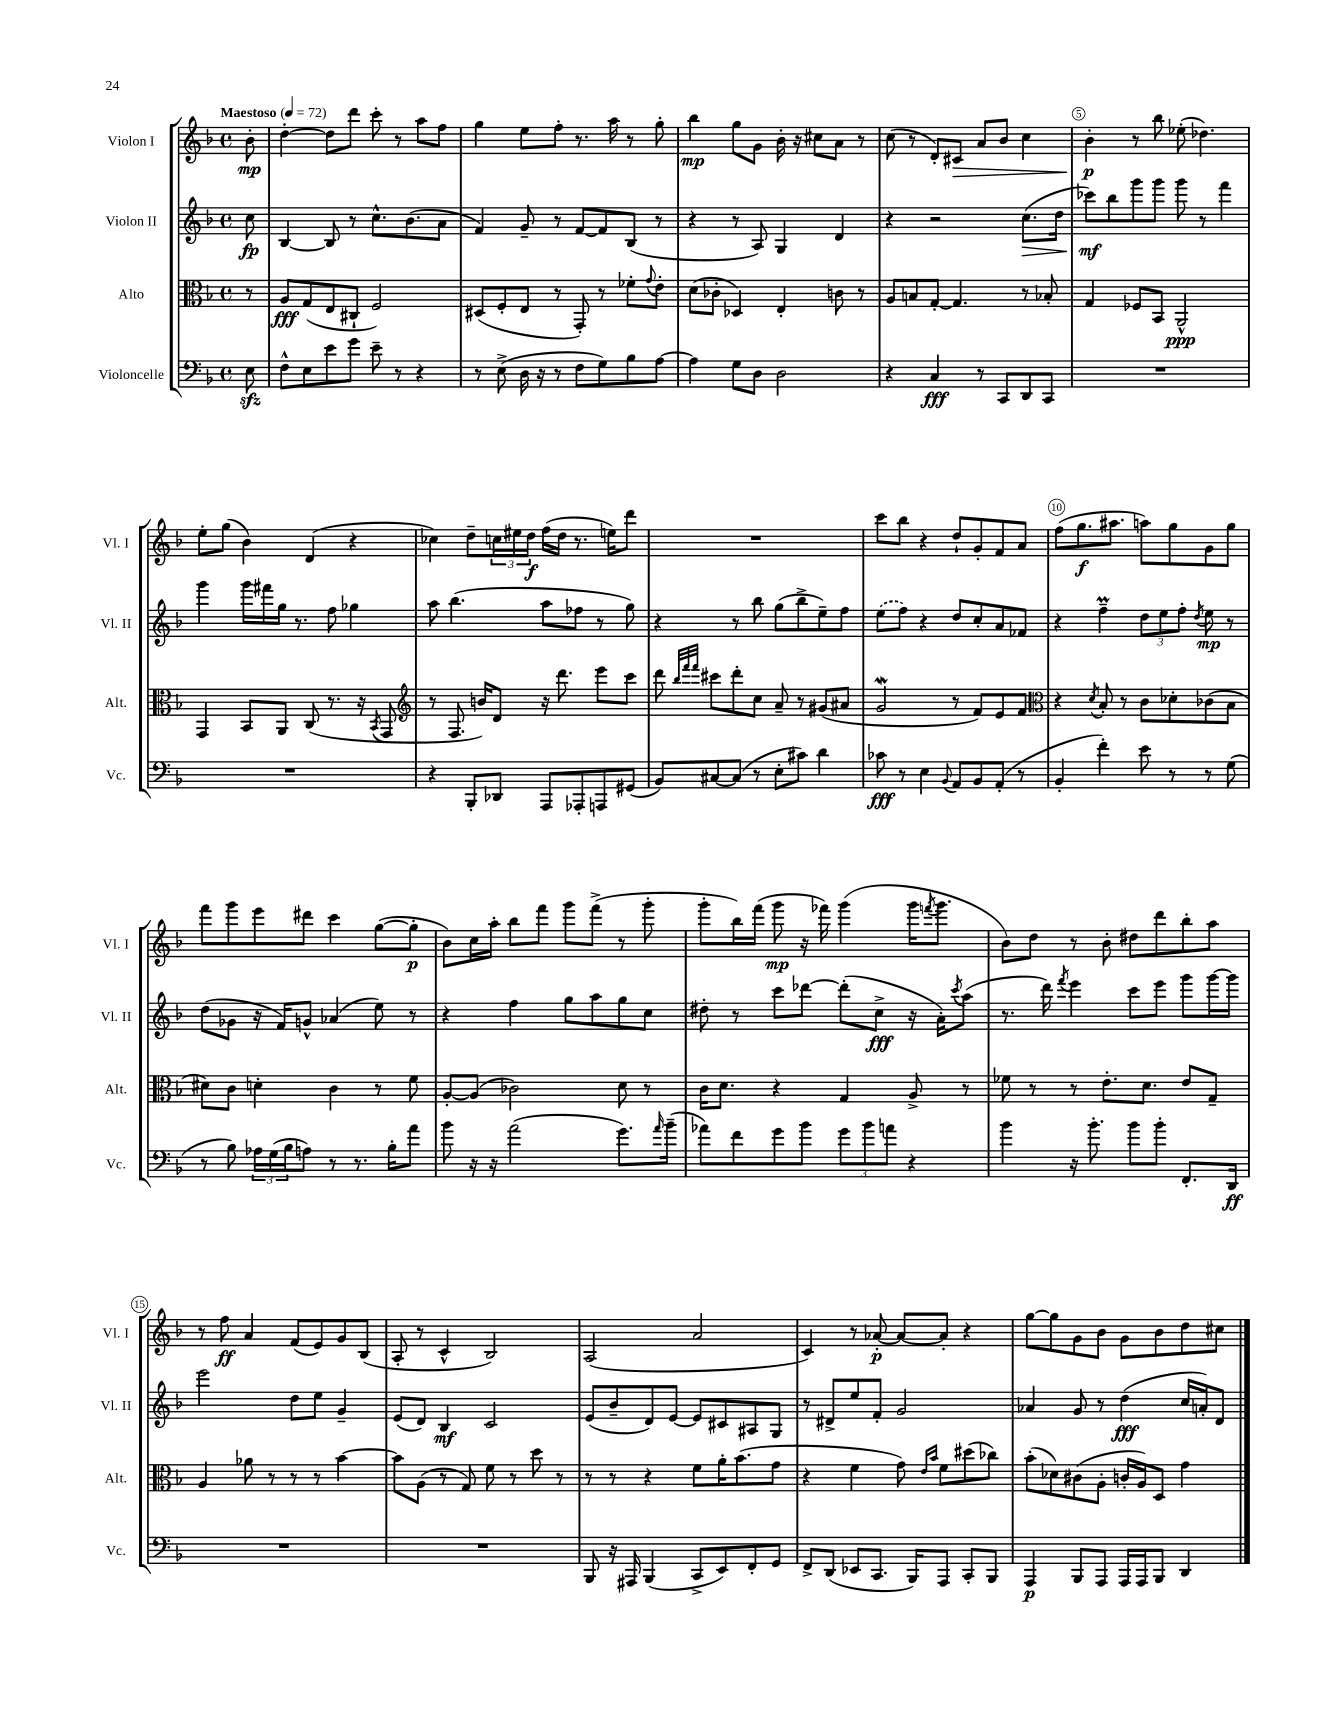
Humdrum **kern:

**kern	**kern	**kern	**kern
*staff4	*staff3	*staff2	*staff1
*clefF4	*clefC3	*clefG2	*clefG2
*k[b-]	*k[b-]	*k[b-]	*k[b-]
*M4/4	*M4/4	*M4/4	*M4/4
*met(c)	*met(c)	*met(c)	*met(c)
*MM72	*MM72	*MM72	*MM72
8E	8r	8cc	8b-'
=	=	=	=
8F^^	8A	[4B-	[4dd'
8E	(8G	.	.
8e	8E	8B-]	8dd]
8g	8C#`	8r	8ddd
8e~	2F)	8.cc^^	8ccc'
8r	.	.	8r
.	.	(8.b-	.
4r	.	.	8aa
.	.	8a	8ff
=	=	=	=
8r	(8D#	4f)	4gg
(8E^	8F'	.	.
16D	8E	8g~	8ee
16r	.	.	.
8r	8r	8r	8ff'
8F	8GG')	[8f	8.r
8G)	8r	8f]	.
.	.	.	16aa
8B-	8f-'	(8B-	8r
.	8qqg	.	.
[8A	8e'	8r	8gg'
=	=	=	=
4A]	(8d	4r	4bb-
.	8c-'	.	.
8G	4D-)	8r	8gg
8D	.	8A)	8g
2D	4E'	4G	16b-'
.	.	.	16r
.	.	.	8cc#
.	8c	4d	8a
.	8r	.	8r
=	=	=	=
4r	8A	4r	(8cc
.	8B	.	8r
4C	[8G'	2r	8d')
.	4.G]	.	8c#
8r	.	.	8a
8CC	.	.	8b-
8DD	8r	(8.cc	4cc
8CC	8B-'	.	.
.	.	16dd	.
=	=	=	=
1r	4G	8ccc-)	4b-'
.	.	8bb-	.
.	8F-	8ggg	8r
.	8BB-	8ggg	8bb-
.	2AA^^	8ggg	(8ee-'
.	.	8r	4.dd-)
.	.	4fff	.
=	=	=	=
1r	4GG	4ggg	8ee'
.	.	.	(8gg
.	8BB-	16ggg	4b-)
.	.	16fff#	.
.	8AA	16gg	.
.	.	8.r	.
.	(8C	.	(4d
.	8.r	8ff	.
.	.	4gg-	4r
.	16r	.	.
.	8qBB-	.	.
.	8GG	.	.
=	=	=	=
*	*clefG2	*	*
4r	8r	8aa	4cc-)
.	8.F	(4.bb-	.
8BBB-'	.	.	8dd~
.	16b)	.	.
8DD-	8d	.	24cc
.	.	.	24ee#
.	.	.	24dd
8AAA	16r	8aa	(16ff
.	8.ddd	.	16dd
8AAA-'	.	8ff-	8.r
8AAA	8eee	8r	.
.	.	.	16ee)
(8GG#	8ccc	8gg)	8ddd
=	=	=	=
8BB-)	8ddd	4r	1r
.	32qqbb-	.	.
.	32qqfff	.	.
.	32qqfff	.	.
[8C#	8ccc#	.	.
(8C#]	8ddd'	8r	.
8r	8cc	8bb-	.
8E'	8a~	(8gg	.
8c#)	8r	8bb-^	.
4d	(8g#	8ee~)	.
.	8a#	8ff	.
=	=	=	=
8c-	2g	(8ee	8ccc
8r	.	8ff)	8bb-
4E	.	4r	4r
8qqBB-	.	.	.
8AA	8r	8dd	8dd`
8BB-	8f)	8cc'	8g'
(8AA'	8e	8a	8f
8r	8f	8f-	8a
=	=	=	=
*	*clefC3	*	*
4BB-'	4r	4r	(8ff
.	.	.	8.gg
.	8qd	.	.
4f')	8B-'	4ff~	.
.	.	.	8.aa#
.	8r	.	.
8e	8c	12dd	8aa)
.	.	12ee	.
8r	8d-'	.	8gg
.	.	12ff'	.
.	.	8qdd	.
8r	(8c-	8ee	8g
(8G	8B-	8r	8gg
=	=	=	=
8r	8d#)	(8dd	8fff
8B-)	8c	8g-	8ggg
24A-	4d'	16r	8eee
(24G	.	.	.
.	.	16f)	.
24B-	.	.	.
8A)	.	8g^^	8ddd#
8r	4c	(4a-	4ccc
8.r	.	.	.
.	8r	8ee)	([8gg
16B-'	.	.	.
8a	8f	8r	8gg']
=	=	=	=
8b-	[8A'	4r	8b-)
16r	(8A]	.	16cc
16r	.	.	16aa'
(2a	2c-)	4ff	8bb-
.	.	.	8fff
.	.	8gg	8ggg
.	.	8aa	(8fff^
8.g)	8d	8gg	8r
.	8r	8cc	8ggg'
16qqa	.	.	.
(16b-~	.	.	.
=	=	=	=
8a-)	16c	8dd#'	8ggg'
.	8.d	.	.
8f	.	8r	16bb-)
.	.	.	(16fff
8g	4r	8ccc	8ggg
8b-	.	[8ddd-	16r
.	.	.	16fff-)
12g	4G	(8ddd-']	(4ggg
12b-	.	.	.
.	.	8cc^	.
12a	.	.	.
4r	8A^	16r	16ggg
.	.	.	8qfff
.	.	16a')	8.ggg
.	.	8qccc	.
.	8r	(8aa	.
=	=	=	=
4b-	8f-	8.r	8b-)
.	8r	.	8dd
.	.	16ddd)	.
.	.	8qfff	.
16r	8r	4eee	8r
8.b-'	.	.	.
.	8.e'	.	8b-'
8b-	.	8ccc	8dd#
.	8.d	.	.
8b-'	.	8eee	8ddd
8.FF'	8e	8ggg	8bb-'
.	8G~	[16ggg	8aa
16DD	.	16ggg]	.
=	=	=	=
1r	4A	2eee	8r
.	.	.	8ff
.	8a-	.	4a
.	8r	.	.
.	8r	8dd	(8f
.	8r	8ee	8e)
.	[4b-	4g~	8g
.	.	.	(8B-
=	=	=	=
1r	8b-]	(8e	8A'
.	(8A	8d)	8r
.	8r	4B-	4c^^
.	8G)	.	.
.	8f	2c	2B-)
.	8r	.	.
.	8dd	.	.
.	8r	.	.
=	=	=	=
8BBB-	8r	(8e	(2A
16r	8r	8b-~	.
16AAA#	.	.	.
(4BBB-	4r	8d)	.
.	.	[8e	.
8CC^	8f	8e]	2a
8EE)	16a'	8c#	.
.	(8.b-	.	.
8FF'	.	8A#	.
8GG	8g	8G	.
=	=	=	=
8FF^	4r	8r	4c)
(8DD	.	8d#^	.
8EE-	4f	8ee	8r
8.CC	.	8f'	[8a-'
.	8g)	2g	8a-_
16BBB-)	.	.	.
.	16qqe	.	.
.	16qqb-	.	.
8AAA	8f	.	8a-']
8CC'	(8dd#	.	4r
8BBB-	8cc-)	.	.
=	=	=	=
4AAA	(8b-'	4a-	[8gg
.	8d-)	.	8gg]
8BBB-	(8c#	8g	8g
8AAA	8A'	8r	8b-
16AAA	16c'	(4dd	8g
16AAA	16A)	.	.
8BBB-	8D	.	8b-
4DD	4g	16cc	8dd
.	.	16a')	.
.	.	8d	8cc#
==	==	==	==
*-	*-	*-	*-
